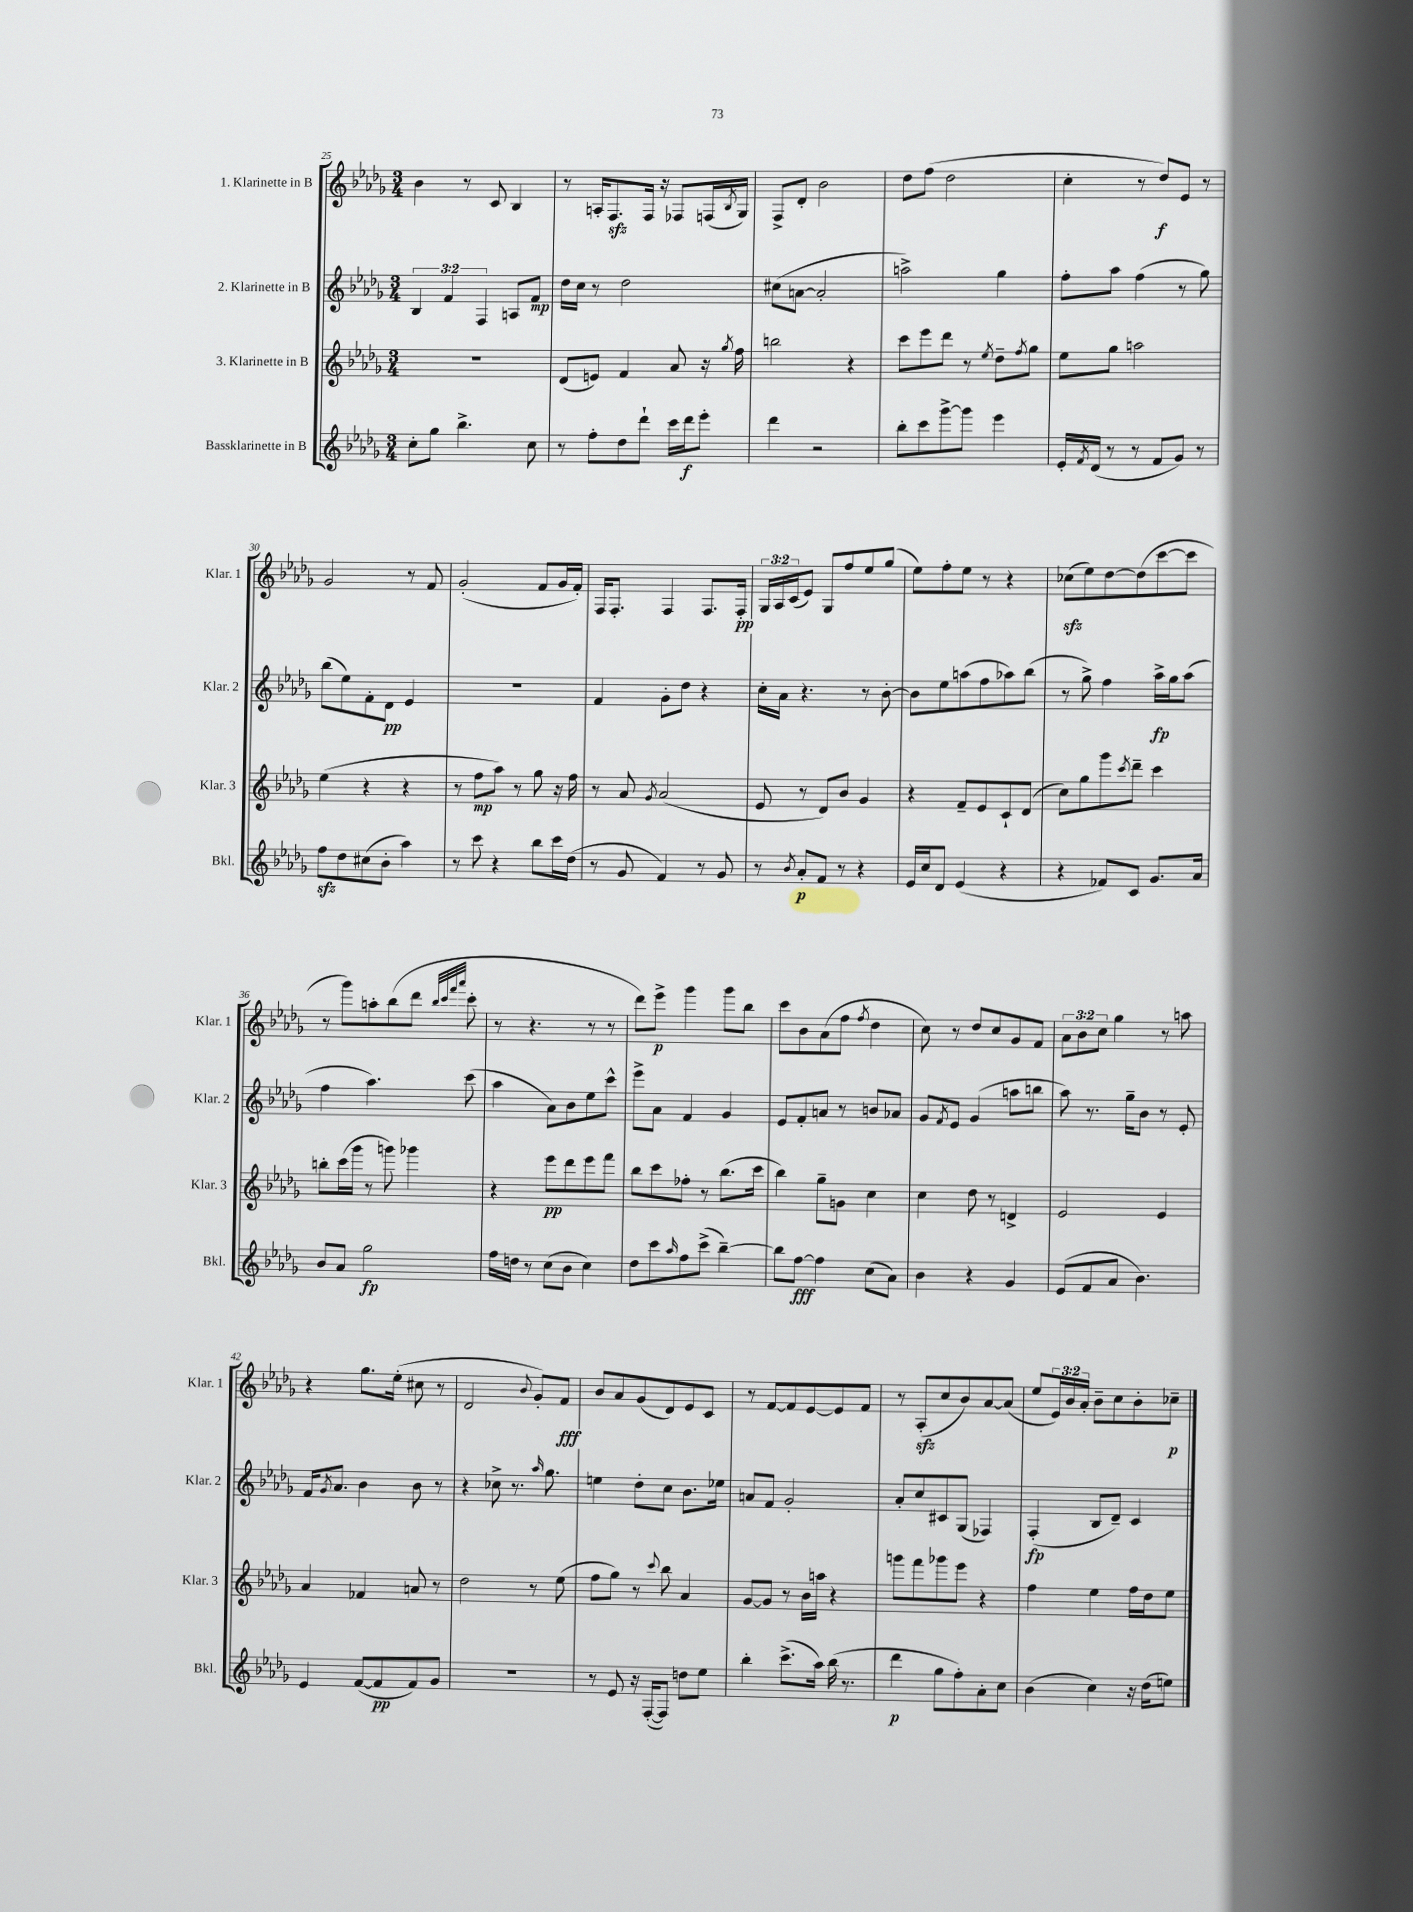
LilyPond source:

<<
\new StaffGroup <<
\new Staff = "s0" \with { instrumentName = "1. Klarinette in B" shortInstrumentName = "Klar. 1" } {
    \clef treble \key des \major \numericTimeSignature \time 3/4 \override Staff.TupletNumber.text = #tuplet-number::calc-fraction-text
    bes'4 r8 c'8 bes4 |
    r8 a16-. f8.\sfz f16 r16 fes8 f16( \acciaccatura { bes8 } ges16) |
    f8-> des'8-. bes'2 |
    des''8 f''8( des''2 |
    c''4-. r8 des''8\f) ees'8 r8 |
    ges'2 r8 f'8 |
    ges'2-.( f'8 ges'16 f'16-.) |
    f16 f8.-. f4 f8. f16-.\pp |
    \tuplet 3/2 { ges16 aes16 c'16( } ees'8) ges8 f''8 ees''8 ges''8( |
    ees''8) f''8-. ees''8 r8 r4 |
    ces''8\sfz( ees''8) des''8~ des''8( c'''8~ c'''8 |
    r8 ges'''8) a''8-. bes''8( des'''8 \grace { bes''32 c'''32 f'''32 aes'''32 } c'''8-. |
    r8 r4. r8 r8 |
    des'''8) ees'''8->\p ges'''4 ges'''8 bes''8 |
    c'''8 bes'8 aes'8( f''8 \acciaccatura { f''8 } des''4 |
    c''8) r8 des''8 c''8 ges'8 f'8 |
    \tuplet 3/2 { aes'8 bes'8 c''8 } ges''4 r8 a''8 |
    r4 ges''8. ees''16-.( cis''8 r8 |
    des'2 \appoggiatura { bes'8 } ges'8-.) f'8\fff |
    bes'8 aes'8 ges'8( des'8) ees'8 c'8 |
    r8 f'8~ f'8 ees'8~ ees'8 f'8 |
    r8 aes8-.\sfz( c''8 bes'8) aes'8~ aes'8( |
    ees''8 \tuplet 3/2 { ees'16) bes'16 aes'16-. } bes'8-- c''8 bes'8-. ces''8--\p \bar "|." |
}
\new Staff = "s1" \with { instrumentName = "2. Klarinette in B" shortInstrumentName = "Klar. 2" } {
    \clef treble \key des \major \numericTimeSignature \time 3/4 \override Staff.TupletNumber.text = #tuplet-number::calc-fraction-text
    \tuplet 3/2 { bes4 f'4 f4 } a8 f'8\mp |
    des''16 c''16 r8 des''2 |
    cis''8( a'8~ a'2-. |
    a''2->) ges''4 |
    f''8-. aes''8 f''4( r8 ges''8) |
    bes''8( ees''8) f'8-. des'8\pp ees'4 |
    R2. |
    f'4 ges'8-. des''8 r4 |
    c''16-. aes'16 r4. r8 bes'8~-. |
    bes'8 ees''8 a''8( f''8 aes''8) bes''8( |
    r8 ges''8->) f''4 aes''16->\fp ges''16 aes''8( |
    f''4 aes''4.) c'''8( |
    aes''4 aes'8) bes'8 ees''8 c'''8-^ |
    ees'''8-> aes'8 f'4 ges'4 |
    ees'8 f'8-. a'8 r8 b'8 aes'8 |
    ges'8 \acciaccatura { f'8 } ees'8 ges'4( a''8 b''8 |
    aes''8) r8. ges''16-- bes'8 r8 ees'8-. |
    f'16 \acciaccatura { ges'8 } aes'8. bes'4 bes'8 r8 |
    r4 ces''8-> r8. \grace { aes''16 } ges''8. |
    e''4 des''8-. c''8 bes'8. ees''16 |
    a'8 f'8 ges'2-. |
    aes'8-. c''8 cis'8 ges8( fes4) |
    f4-.\fp( bes8 des'8--) c'4 \bar "|." |
}
\new Staff = "s2" \with { instrumentName = "3. Klarinette in B" shortInstrumentName = "Klar. 3" } {
    \clef treble \key des \major \numericTimeSignature \time 3/4
    R2. |
    des'8( e'8) f'4 aes'8 r16 \acciaccatura { ges''8 } f''16 |
    b''2 r4 |
    c'''8 ees'''8 des'''8 r8 \acciaccatura { ees''8 } des''8-- \acciaccatura { f''8 } ges''8 |
    ees''8 ges''8 a''2 |
    ees''4( r4 r4 |
    r8 f''8\mp aes''8) r8 ges''8 r16 f''16 |
    r8 aes'8 \acciaccatura { ges'8 } aes'2( |
    ees'8 r8 des'8) bes'8 ges'4 |
    r4 f'8-- ees'8 c'8-! des'8( |
    c''8) ges''8 ges'''8 \acciaccatura { c'''8 } des'''8-- c'''4 |
    b''8-. c'''16( ges'''16 r8 g'''8) ges'''4 |
    r4 ees'''8\pp des'''8 ees'''8 f'''8 |
    bes''8 c'''8 fes''8-. r8 bes''8.( c'''16 |
    bes''4) ges''8-- g'8 c''4 |
    c''4 des''8 r8 d'4-> |
    ees'2 ees'4 |
    aes'4 fes'4 a'8 r8 |
    des''2 r8 ees''8( |
    f''8 ges''8) r8 \appoggiatura { c'''8 } bes''8 aes'4 |
    ges'8~ ges'8 r8 bes'16 a''16 r4 |
    g'''8 f'''8 ges'''8 ees'''8 r4 |
    f''4 ees''4 f''16 des''16 ees''8 \bar "|." |
}
\new Staff = "s3" \with { instrumentName = "Bassklarinette in B" shortInstrumentName = "Bkl." } {
    \clef treble \key des \major \numericTimeSignature \time 3/4
    c''8-. ges''8 bes''4.-> c''8 |
    r8 f''8-. des''8 des'''8-! c'''16 des'''16\f ees'''8-. |
    des'''4 r2 |
    bes''8-. c'''8 ges'''8~-> ges'''8 ees'''4 |
    ees'16-. \acciaccatura { f'8 } des'16( r8 r8 f'8 ges'8) r8 |
    f''8\sfz des''8 cis''8( bes'8-. aes''4) |
    r8 c'''8 r4 bes''8 c'''16 des''16( |
    r8 ges'8 f'4) r8 ges'8 |
    r8 \acciaccatura { bes'8 } aes'8-.\p f'8 r8 r4 |
    ees'16 c''16 des'8 ees'4( r4 |
    r4 fes'8) c'8 ges'8. aes'16 |
    bes'8 aes'8 ges''2\fp |
    f''16 d''16 r8 c''8( bes'8 c''4) |
    des''8 c'''8 \grace { aes''16 } f''8 c'''8->( bes''4~--) |
    bes''8 f''8~\fff f''4 c''8( aes'8) |
    bes'4 r4 ges'4 |
    ees'8( f'8 aes'8 bes'4.) |
    ees'4 f'8~( f'8\pp f'8) ges'8 |
    R2. |
    r8 ees'8 r16 f16~-.( f8) d''8 ees''8 |
    bes''4-. c'''8.->( aes''16) bes''16( r8. |
    des'''4\p ges''8 f''8-.) aes'8-. c''8 |
    bes'4( c''4) r16 des''16( e''8) \bar "|." |
}
>>
>>
\layout { \context { \Score currentBarNumber = #25 } }
